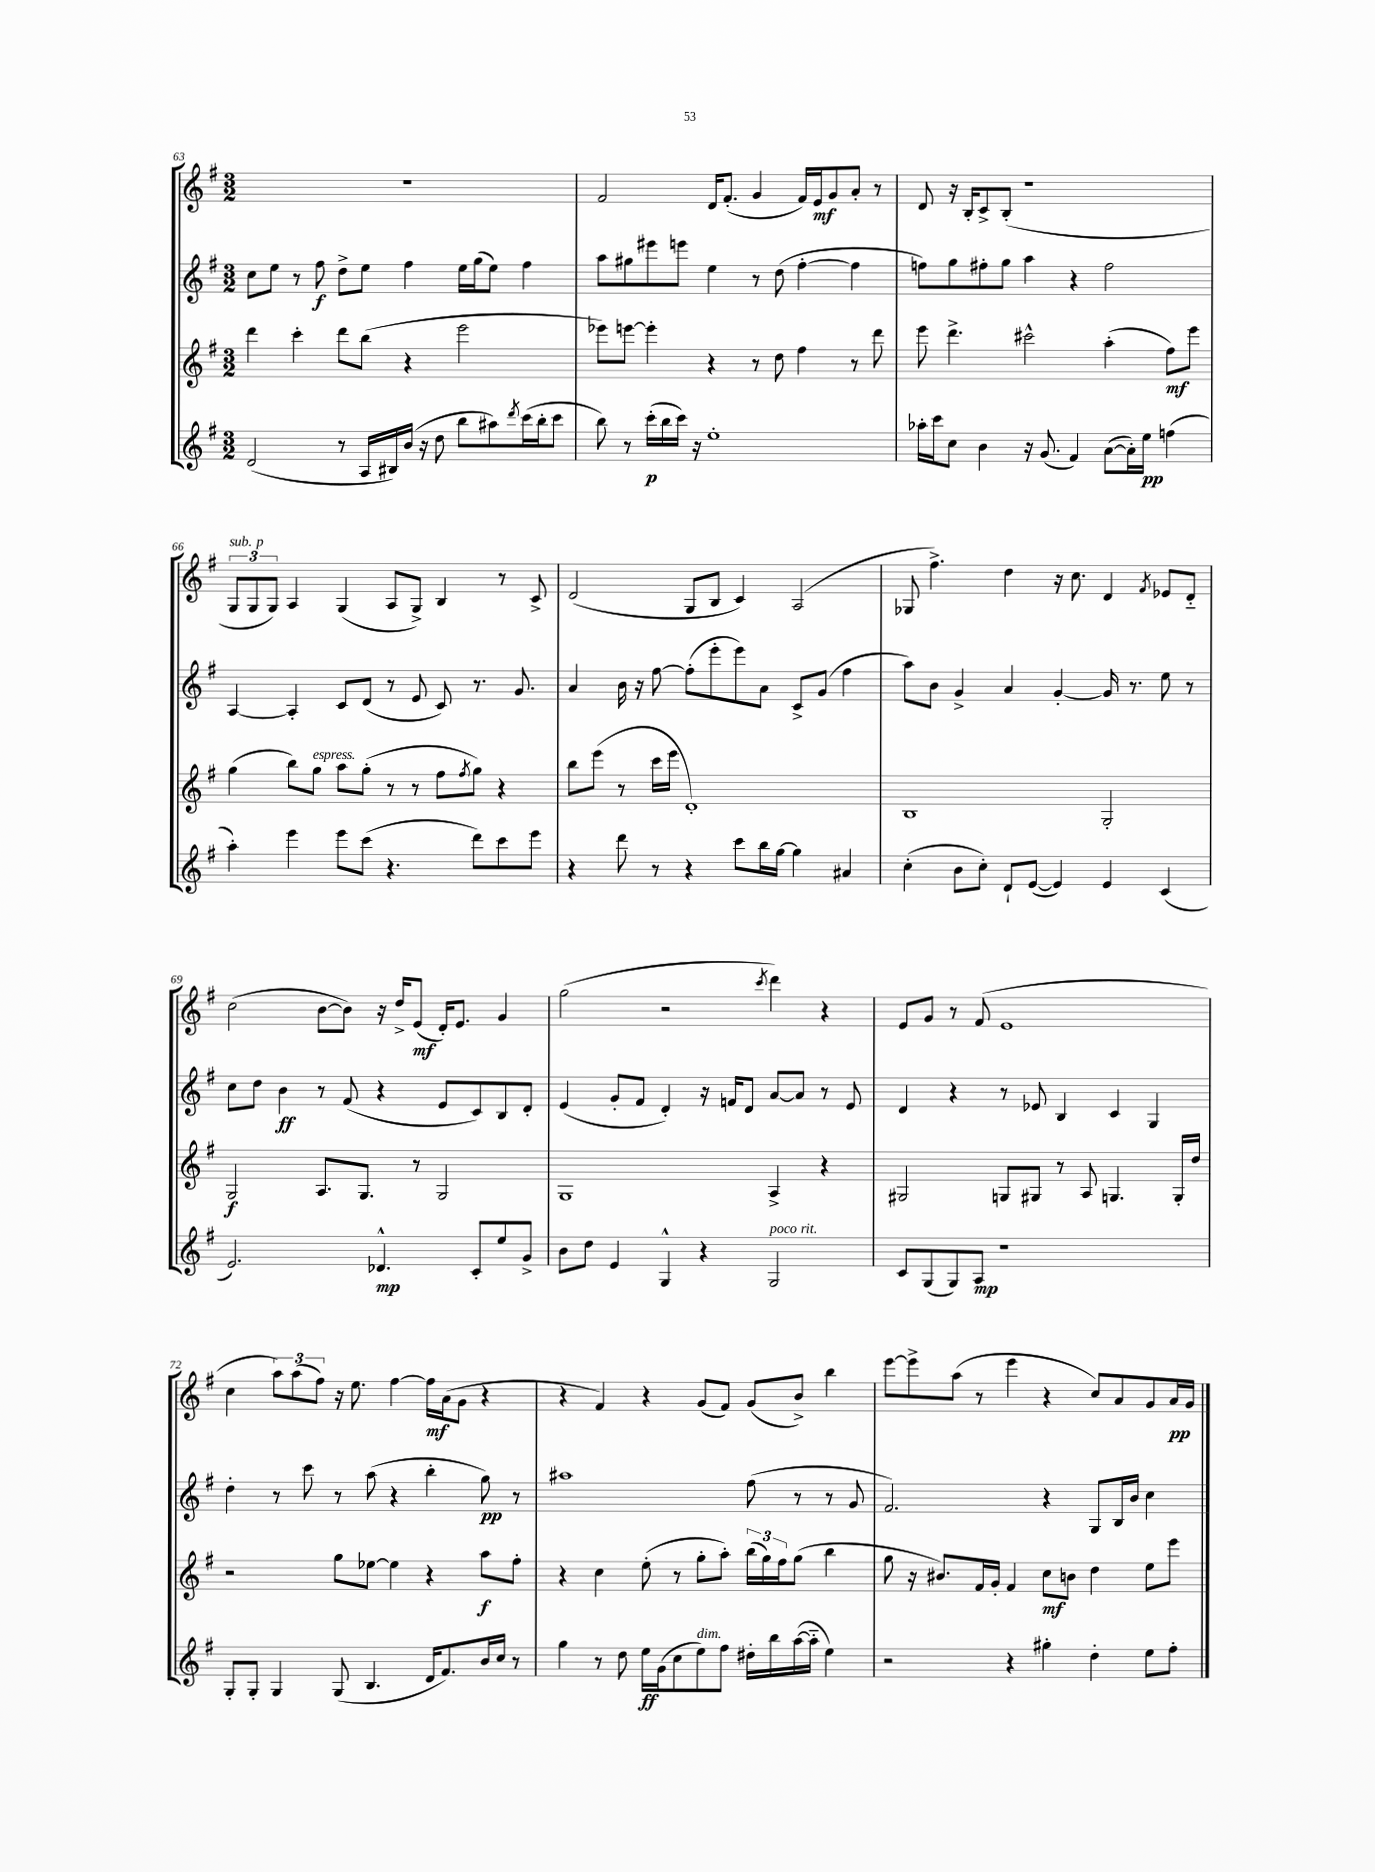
<<
\new StaffGroup <<
\new Staff = "s0" {
    \clef treble \key g \major \numericTimeSignature \time 3/2
    R1. |
    fis'2 d'16 fis'8.-.( g'4 fis'16) e'16\mf g'8 a'8-. r8 |
    d'8 r16 b16-. c'8-> b8-.( r1 |
    \tuplet 3/2 { g8^\markup { \italic "sub. p" } g8 g8) } a4 g4( a8 g8->) b4 r8 c'8-> |
    d'2( g8 b8 c'4) a2( |
    ges8 fis''4.->) d''4 r16 c''8. d'4 \acciaccatura { fis'8 } ees'8 d'8-_ |
    c''2( b'8~ b'8) r16 d''16-> e'8\mf( d'16-.) e'8. g'4 |
    g''2( r2 \acciaccatura { c'''8 } d'''4) r4 |
    e'8 g'8 r8 fis'8( e'1 |
    c''4 \tuplet 3/2 { a''8) a''8( fis''8) } r16 e''8. fis''4~ fis''16\mf a'16( g'8 r4 |
    r4 fis'4) r4 g'8( fis'8) g'8( b'8->) b''4 |
    e'''8~ e'''8-> a''8( r8 e'''4 r4 c''8) a'8 g'8 a'16\pp g'16 \bar "|." |
}
\new Staff = "s1" {
    \clef treble \key g \major \numericTimeSignature \time 3/2
    c''8 e''8 r8 fis''8\f d''8-> e''8 fis''4 e''16 g''16( e''8) fis''4 |
    a''8 gis''8 eis'''8 e'''8 e''4 r8 d''8( fis''4~-. fis''4 |
    f''8) g''8 fis''8-. g''8 a''4 r4 fis''2 |
    a4~ a4-. c'8 d'8( r8 e'8 c'8) r8. g'8. |
    a'4 b'16 r16 fis''8~ fis''8-.( e'''8-. e'''8) a'8 c'8-> g'8( fis''4 |
    a''8) b'8 g'4-> a'4 g'4~-. g'16 r8. e''8 r8 |
    c''8 d''8 b'4\ff r8 fis'8( r4 e'8 c'8) b8 d'8-. |
    e'4( g'8-. fis'8 d'4-.) r16 f'16 d'8 a'8~ a'8 r8 e'8 |
    d'4 r4 r8 ees'8 b4 c'4 g4 |
    d''4-. r8 c'''8 r8 a''8( r4 b''4-. g''8\pp) r8 |
    ais''1 fis''8( r8 r8 g'8 |
    fis'2.) r4 g8 b16 b'16 c''4 \bar "|." |
}
\new Staff = "s2" {
    \clef treble \key g \major \numericTimeSignature \time 3/2
    d'''4 c'''4-. d'''8 b''8( r4 e'''2 |
    ees'''8) e'''8~ e'''4-. r4 r8 d''8 fis''4 r8 d'''8 |
    e'''8 d'''4.-> cis'''2-^ a''4-.( fis''8\mf) e'''8 |
    g''4( b''8) g''8^\markup { \italic "espress." } a''8 g''8-.( r8 r8 fis''8 \acciaccatura { fis''8 } g''8) r4 |
    b''8 e'''8( r8 c'''16 e'''16 d'1-.) |
    b1 g2-. |
    g2\f a8. g8. r8 g2 |
    g1 a4-> r4 |
    gis2 g8 gis8 r8 a8 g4. g16-. d''16 |
    r2 g''8 ees''8~ ees''4 r4 a''8\f fis''8-. |
    r4 c''4 e''8-.( r8 g''8-. a''8-.) \tuplet 3/2 { b''16( g''16) fis''16 } g''8( b''4 |
    g''8 r16 bis'8.) fis'16 g'16-. fis'4 c''8\mf b'8 d''4 e''8 e'''8 \bar "|." |
}
\new Staff = "s3" {
    \clef treble \key g \major \numericTimeSignature \time 3/2
    d'2( r8 a16 bis16) b'16( r16 d''8 b''8 ais''8) \acciaccatura { d'''8 } c'''16( b''16-. c'''8 |
    b''8) r8 c'''16-.\p( b''16 c'''16) r16 e''1-. |
    aes''16-. c'''16 c''8 b'4 r16 g'8.( fis'4) a'8~( a'16-.) e''16\pp f''4( |
    a''4-.) e'''4 e'''8 c'''8( r4. d'''8) c'''8 e'''8 |
    r4 d'''8 r8 r4 c'''8 b''16 g''16~ g''4 ais'4 |
    c''4-.( b'8 c''8-.) d'8-! e'8~( e'4) e'4 c'4( |
    e'2.) des'4.-^\mp c'8-. e''8 g'8-> |
    b'8 d''8 e'4 g4-^ r4 g2^\markup { \italic "poco rit." } |
    c'8 g8( g8) a8\mp r1 |
    g8-. g8-. g4 g8( b4. d'16 fis'8.) b'16 c''16 r8 |
    g''4 r8 d''8 e''16\ff g'16( c''8 e''8^\markup { \italic "dim." }) fis''8 dis''16-. b''16 a''16~( a''16-_ e''4) |
    r2 r4 gis''4-. d''4-. e''8 fis''8-. \bar "|." |
}
>>
>>
\layout { \context { \Score currentBarNumber = #63 } }
